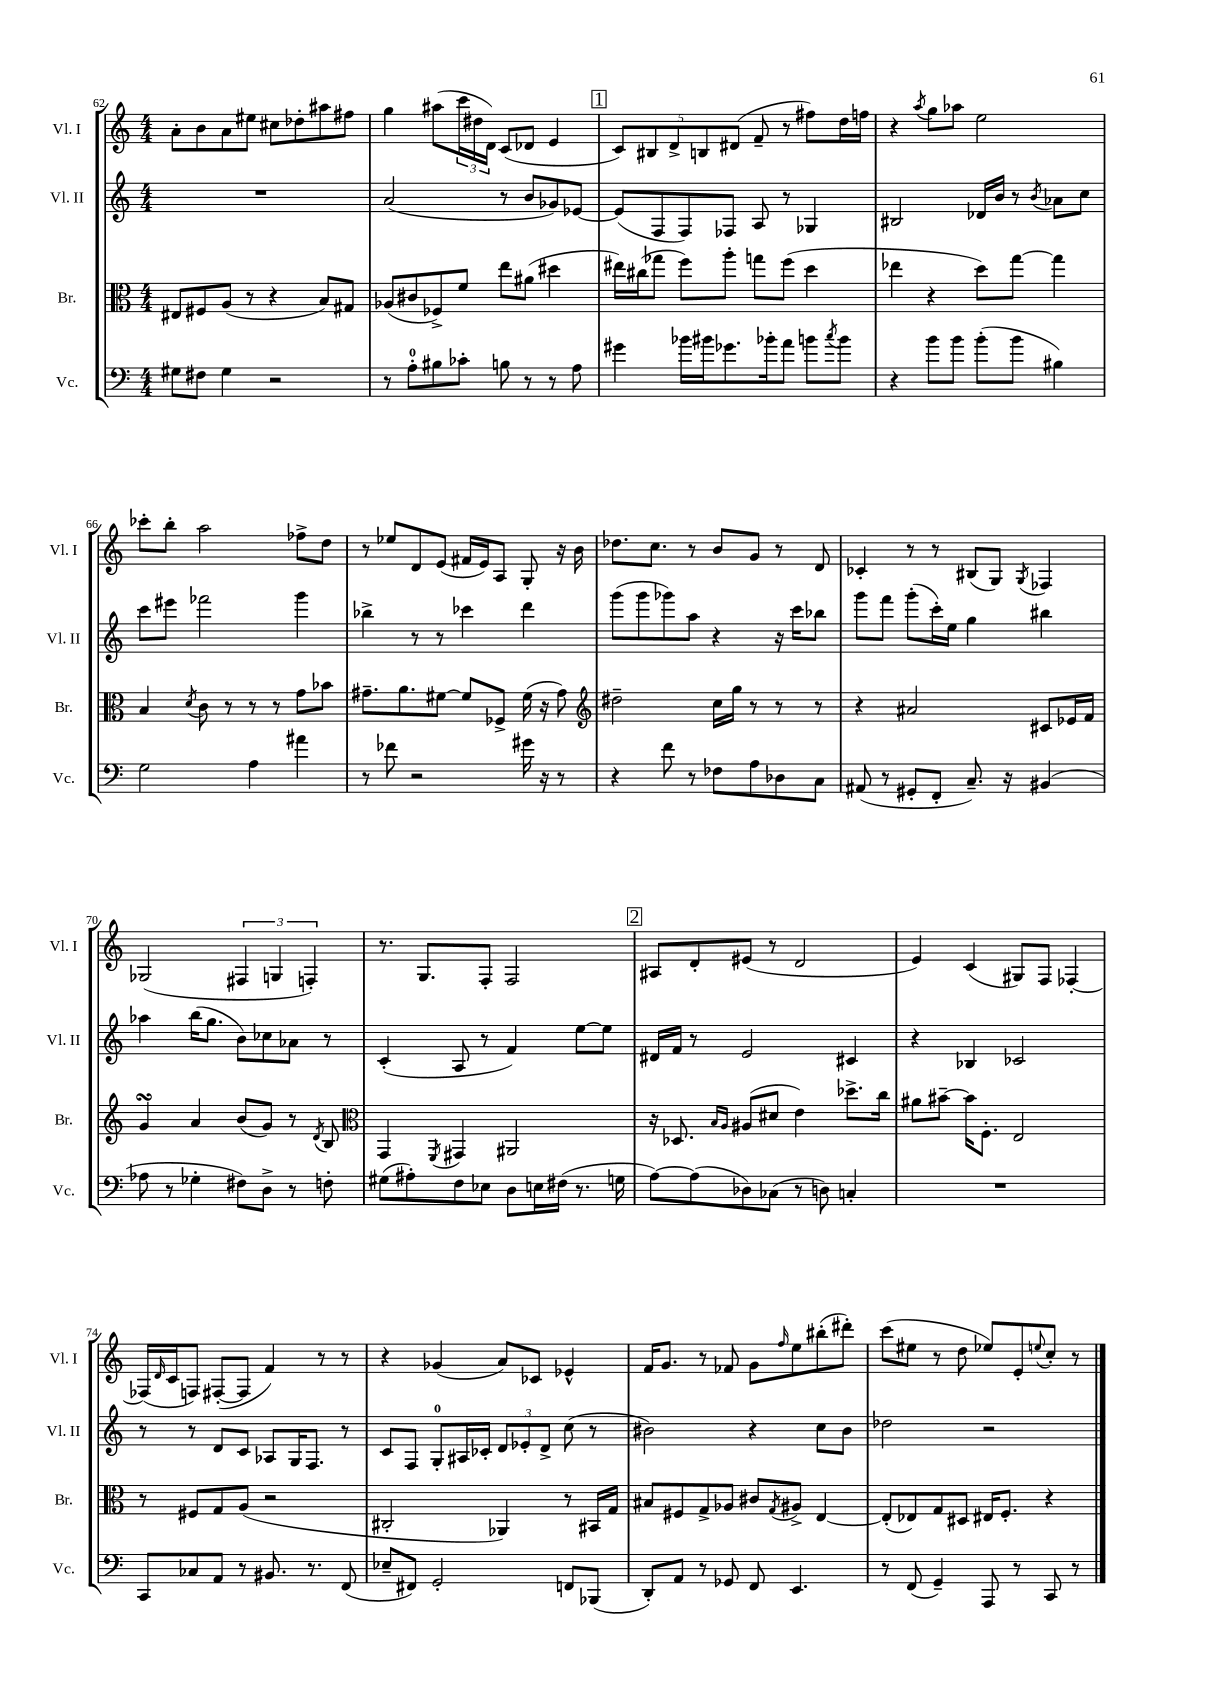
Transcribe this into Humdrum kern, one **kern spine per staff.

**kern	**kern	**kern	**kern
*staff4	*staff3	*staff2	*staff1
*clefF4	*clefC3	*clefG2	*clefG2
*k[]	*k[]	*k[]	*k[]
*M4/4	*M4/4	*M4/4	*M4/4
8G#\L	8E#/L	1r	8a'\L
8F#\J	8F#/	.	8b\
4G#\	(8A/J	.	8a\
.	8r	.	8ee#\J
2r	4r	.	8cc#\L
.	.	.	8dd-'\
.	8B/L)	.	8aa#\
.	8G#/J	.	8ff#\J
=	=	=	=
8r	(8A-/L	(2a/	4gg\
8A'\L	8c#/	.	.
8B#\	8F-^/)	.	(8aa#\L
8c-'\J	8f/J	.	24ccc\L
.	.	.	24dd#\
.	.	.	24d\JJ)
8B\	8ee\L	8r	(8c/L
8r	(8a#\J	8b/L	8d-/J
8r	4dd#\	8g-/)	4e/
8A\	.	[8e-/J	.
=	=	=	=
4g#\	16ee#\LL)	(8e-/]L	10c/L)
.	(16cc#\J	.	.
.	.	.	10B#/
.	8gg-\J	8F/	.
.	.	.	10d^/
16b-\LL	8ff\L)	8F/)	.
.	.	.	10B/
16b#\J	.	.	.
8.g-\	8aa'\J	8F-/J	.
.	.	.	(10d#/J
.	8gg\L	8A/	8f~/
16b-'\k	.	.	.
8a\J	(8ff\J	8r	8r
8b\L	4dd\	4G-/	8ff#\L)
8qcc/	.	.	.
8b\J	.	.	16dd\L
.	.	.	16ff\JJ
=	=	=	=
4r	4ee-\	2B#/	4r
.	.	.	8qaa/
8b\L	4r	.	8gg\L
8b\J	.	.	8aa-\J
(8b'\L	8dd\L)	16d-/LL	2ee\
.	.	16b/JJ	.
8b\J	[8gg\J	8r	.
.	.	8qb/	.
4B#\)	4gg\]	8a-\L	.
.	.	8cc\J	.
=	=	=	=
2G\	4B/	8ccc\L	8ccc-'\L
.	.	8eee#\J	8bb'\J
.	8qd/	.	.
.	8c\	2fff-\	2aa\
.	8r	.	.
4A\	8r	.	.
.	8r	.	.
4a#\	8g\L	4ggg\	8ff-^\L
.	8b-\J	.	8dd\J
=	=	=	=
8r	8.g#~\L	4bb-^\	8r
8f-\	.	.	8ee-/L
.	8.a\	.	.
2r	.	8r	8d/
.	[8f#\J	8r	(8e/J
.	8f#/]L	4ccc-\	16f#/LL
.	.	.	16e/J)
.	8F-^/J	.	8A/J
16g#\	(16f#\	4ddd\	8G'/
16r	16r	.	.
8r	8g#\)	.	16r
.	.	.	16b\
=	=	=	=
*	*clefG2	*	*
4r	2dd#~\	(8ggg\L	8.dd-\L
.	.	8ggg\	.
.	.	.	8.cc\J
8f\	.	8ggg-\)	.
8r	.	8aa\J	8r
8F-\L	16cc\LL	4r	8b/L
.	16gg\JJ	.	.
8A\	8r	.	8g/J
8D-\	8r	16r	8r
.	.	16ccc\LK	.
8C\J	8r	8bb-\J	8d/
=	=	=	=
(8AA#/	4r	8ggg\L	4c-'/
8r	.	8fff\J	.
8GG#'/L	2a#/	(8ggg'\L	8r
8FF'/J	.	16ccc'\L)	8r
.	.	16ee\JJ	.
8.C~/)	.	4gg\	(8B#/L
.	.	.	8G/J)
16r	.	.	.
.	.	.	8qG/
(4BB#/	8c#/L	4bb#\	4F-/
.	16e-/L	.	.
.	16f/JJ	.	.
=	=	=	=
8A-\	4g/	4aa-\	(2G-/
8r	.	.	.
4G-'\	4a/	(16bb\LK	.
.	.	8.gg\J	.
8F#\L)	(8b/L	8b\L)	6F#/
8D^\J	8g/J)	8cc-\	.
.	.	.	6G/
8r	8r	8a-\J	.
.	.	.	6F'/)
.	8qd/	.	.
8F'\	8B/	8r	.
=	=	=	=
*	*clefC3	*	*
(8G#\L	4GG/	(4c'/	8.r
8A#'\)	.	.	.
.	.	.	8.G/L
.	8qFF/	.	.
8F\	4GG#/	8A/	.
8E-\J	.	8r	8F'/J
8D\L	2AA#/	4f/)	2F/
16E\L	.	.	.
(16F#\JJ	.	.	.
8.r	.	[8ee\L	.
.	.	8ee\]J	.
16G\	.	.	.
=	=	=	=
[8A\L)	16r	16d#/LL	8A#/L
.	8.D-/	16f/JJ	.
(8A\]	.	8r	8d'/
.	16qqB/LL	.	.
.	16qqA/JJ	.	.
8D-\)	(8A#/L	2e/	(8e#/J
(8C-\J	8d#/J	.	8r
8r	4e\)	.	2d/
8D\)	.	.	.
4C'/	8.dd-^\L	4c#/	.
.	16cc\Jk	.	.
=	=	=	=
1r	8a#\L	4r	4e/)
.	[8b#~\J	.	.
.	16b#\]LK	4B-/	(4c/
.	8.F'\J	.	.
.	2E/	2c-/	8G#/L)
.	.	.	8F/J
.	.	.	[4F-'/
=	=	=	=
8CC/L	8r	8r	(16F-/]LL
.	.	.	16qqd/
.	.	.	16c/J
8C-/	8F#/L	8r	8F/J)
8AA/J	8G/	8d/L	([8F#'/L
8r	(8A/J	8c/J	8F#/]J
8.BB#/	2r	8A-/L	4f/)
.	.	16G/K	.
8.r	.	8.F/J	.
.	.	.	8r
(8FF/	.	8r	8r
=	=	=	=
8E-~/L	2C#'/	8c/L	4r
8FF#/J)	.	8F/J	.
2GG'/	.	8G'/L	(4g-/
.	.	16A#/L	.
.	.	16c-'/JJ	.
.	4AA-/)	12d/L	8a/L)
.	.	12e-'/	.
.	.	.	8c-/J
.	.	12d^/J	.
8FF/L	8r	(8cc\	4e-^^/
(8BBB-/J	16BB#/LL	8r	.
.	16G/JJ	.	.
=	=	=	=
8DD'/L)	8B#/L	2b#\)	16f/LK
.	.	.	8.g/J
8AA/J	8F#/	.	.
8r	8G^/	.	8r
8GG-/	8A-/J	.	8f-/
8FF/	8c#/L	4r	8g\L
.	8qG/	.	16qqff/
4.EE/	8A#^/J	.	8ee\
.	[4E/	8cc\L	(8bb#'\
.	.	8b#\J	8ddd#'\J)
=	=	=	=
8r	(8E'/]L	2dd-\	(8ccc\L
(8FF/	8E-/)	.	8ee#\J
4GG~/)	8G/	.	8r
.	8D#/J	.	8dd\
8AAA/	16E#/LK	2r	8ee-/L)
.	8.F'/J	.	.
8r	.	.	8e'/
.	.	.	8qqee/
8CC/	4r	.	8cc'/J
8r	.	.	8r
==	==	==	==
*-	*-	*-	*-
